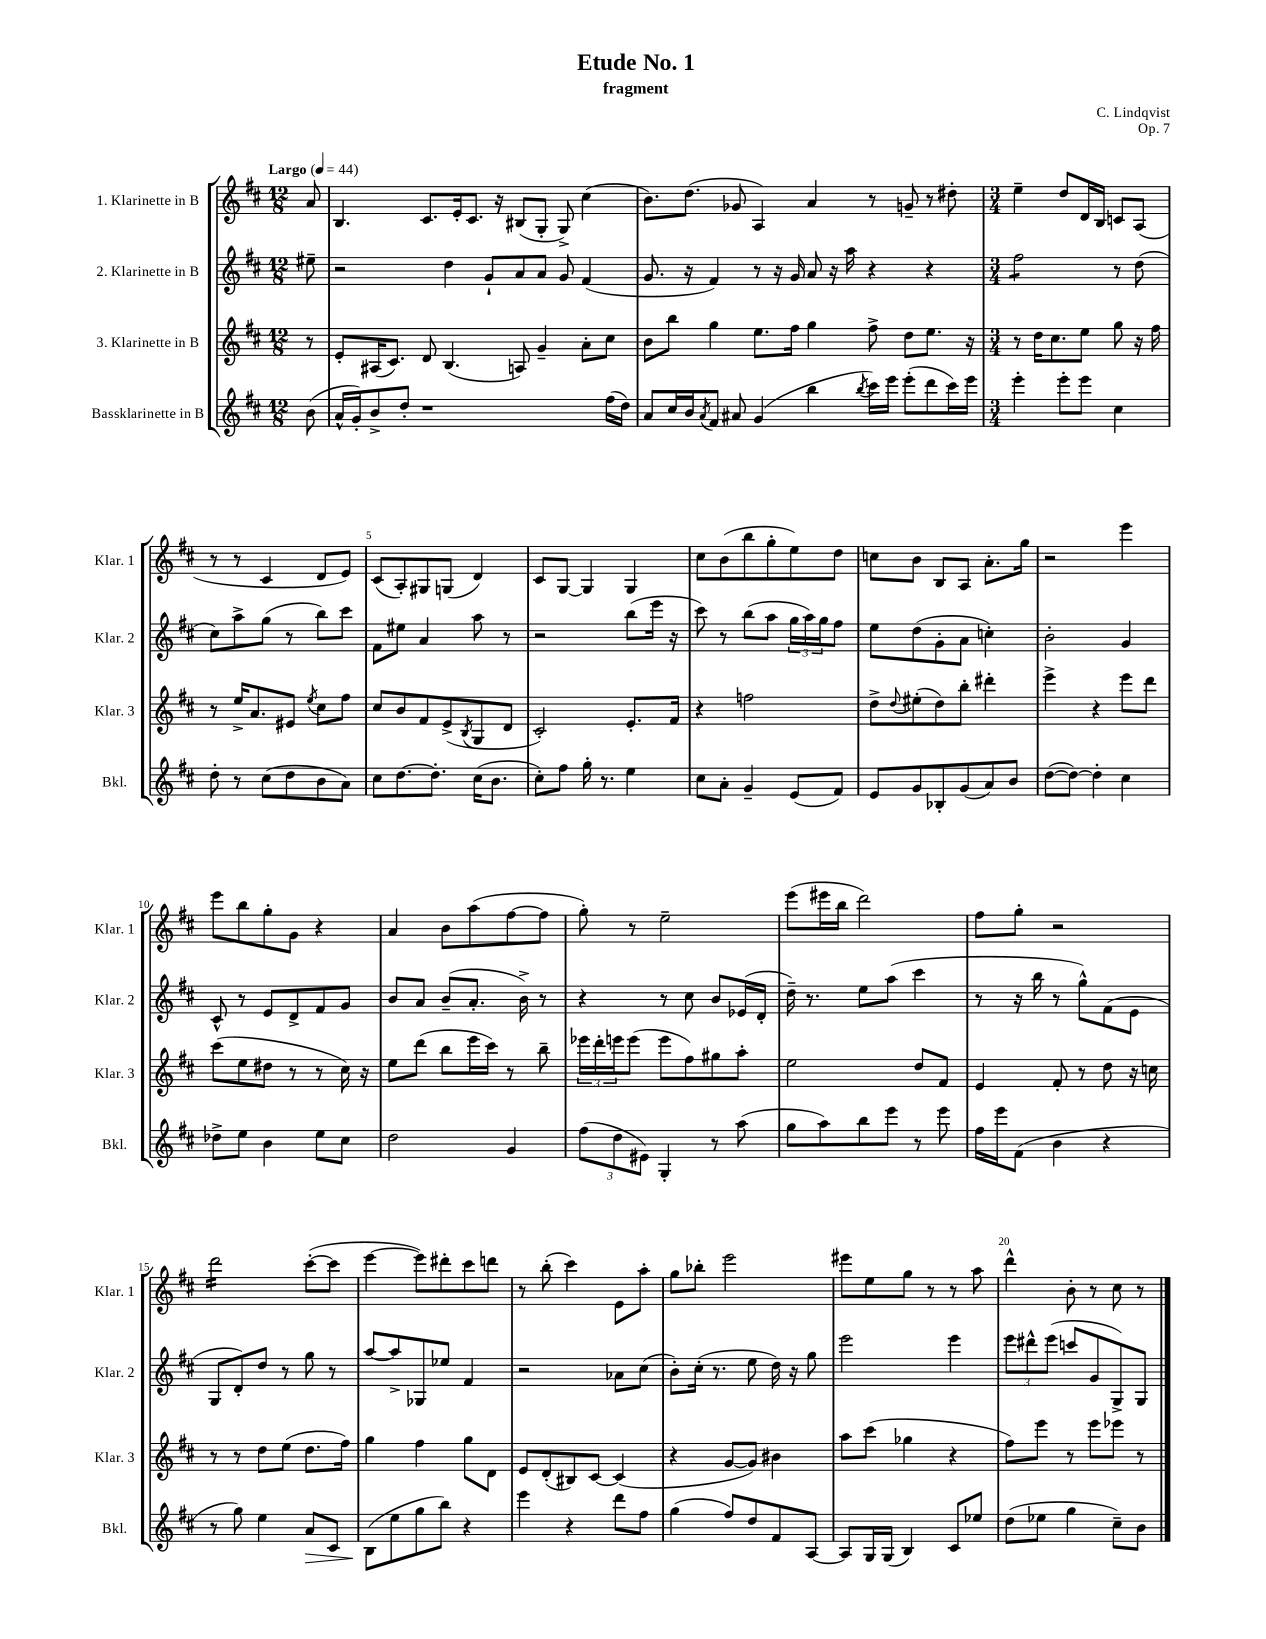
\header { title = "Etude No. 1" composer = "C. Lindqvist" subtitle = "fragment" opus = "Op. 7" }
<<
\new StaffGroup <<
\new Staff = "s0" \with { instrumentName = "1. Klarinette in B" shortInstrumentName = "Klar. 1" } {
    \clef treble \key d \major \numericTimeSignature \time 12/8 \partial 8 \tempo "Largo" 4 = 44
    a'8 |
    b4. cis'8. e'16-. cis'8. r16 bis8( g8-. g8->) cis''4( |
    b'8.) d''8.( ges'8 a4) a'4 r8 g'8-- r8 dis''8-. |
    \numericTimeSignature \time 3/4 e''4-- d''8 d'16 b16 c'8 a8( |
    r8 r8 cis'4 d'8 e'8) |
    cis'8( a8-.) gis8 g8( d'4) |
    cis'8 g8~ g4 g4 |
    cis''8 b'8( b''8 g''8-. e''8) d''8 |
    c''8 b'8 b8 a8 a'8.-. g''16 |
    r2 e'''4 |
    e'''8 b''8 g''8-. g'8 r4 |
    a'4 b'8 a''8( fis''8~ fis''8 |
    g''8-.) r8 e''2-- |
    e'''8( eis'''16 b''16 d'''2) |
    fis''8 g''8-. r2 |
    d'''2:16 cis'''8~-.( cis'''8 |
    e'''4~ e'''8) dis'''8-. cis'''8 d'''8 |
    r8 b''8-.( cis'''4) e'8 a''8-. |
    g''8 bes''8-. e'''2 |
    eis'''8 e''8 g''8 r8 r8 a''8 |
    d'''4-^ b'8-. r8 cis''8 r8 \bar "|." |
}
\new Staff = "s1" \with { instrumentName = "2. Klarinette in B" shortInstrumentName = "Klar. 2" } {
    \clef treble \key d \major \numericTimeSignature \time 12/8 \partial 8
    eis''8-- |
    r2 d''4 g'8-! a'8 a'8 g'8 fis'4( |
    g'8. r16 fis'4) r8 r16 g'16 a'8 r16 a''16 r4 r4 |
    \numericTimeSignature \time 3/4 fis''2:8 r8 d''8( |
    cis''8) a''8-> g''8( r8 b''8) cis'''8 |
    fis'8 eis''8 a'4 a''8 r8 |
    r2 b''8( e'''16 r16 |
    cis'''8) r8 b''8( a''8 \tuplet 3/2 { g''16 a''16) g''16 } fis''8 |
    e''8 d''8( g'8-. a'8 c''4-.) |
    b'2-. g'4 |
    cis'8-^ r8 e'8 d'8-> fis'8 g'8 |
    b'8 a'8 b'8--( a'8.-. b'16->) r8 |
    r4 r8 cis''8 b'8 ees'16( d'16-. |
    d''16--) r8. e''8 a''8( cis'''4 |
    r8 r16 b''16 r8 g''8-^) fis'8( e'8 |
    g8 d'8-.) d''8 r8 g''8 r8 |
    a''8~ a''8-> ges8 ees''8 fis'4 |
    r2 aes'8 cis''8( |
    b'8-.) cis''16-.( r8. e''8 d''16) r16 g''8 |
    e'''2 e'''4 |
    \tuplet 3/2 { e'''8 dis'''8-^ e'''8( } c'''8 g'8 g8->) g8 \bar "|." |
}
\new Staff = "s2" \with { instrumentName = "3. Klarinette in B" shortInstrumentName = "Klar. 3" } {
    \clef treble \key d \major \numericTimeSignature \time 12/8 \partial 8
    r8 |
    e'8-. ais16( cis'8.) d'8 b4.( a8) g'4-- a'8-. cis''8 |
    b'8 b''8 g''4 e''8. fis''16 g''4 fis''8-> d''8 e''8. r16 |
    \numericTimeSignature \time 3/4 r8 d''16 cis''8. e''8 g''8 r16 fis''16 |
    r8 e''16-> a'8. eis'8 \acciaccatura { e''8 } cis''8 fis''8 |
    cis''8 b'8 fis'8 e'8->( \acciaccatura { b8 } g8 d'8 |
    cis'2-.) e'8.-. fis'16 |
    r4 f''2 |
    d''8-> \appoggiatura { d''8 } eis''8-.( d''8) b''8-. dis'''4-. |
    e'''4-> r4 e'''8 d'''8 |
    cis'''8( e''8 dis''8 r8 r8 cis''16) r16 |
    e''8 d'''8( b''8 e'''16 cis'''16) r8 b''8-- |
    \tuplet 3/2 { ees'''16 d'''16-. e'''16 } e'''8( e'''8 fis''8) gis''8 a''8-. |
    e''2 d''8 fis'8 |
    e'4 fis'8-. r8 d''8 r16 c''16 |
    r8 r8 d''8 e''8( d''8. fis''16) |
    g''4 fis''4 g''8 d'8 |
    e'8 d'8-.( bis8) cis'8~ cis'4( |
    r4 g'8~ g'8) bis'4 |
    a''8 cis'''8( ges''4 r4 |
    fis''8) e'''8 r8 e'''8 ees'''8 r8 \bar "|." |
}
\new Staff = "s3" \with { instrumentName = "Bassklarinette in B" shortInstrumentName = "Bkl." } {
    \clef treble \key d \major \numericTimeSignature \time 12/8 \partial 8
    b'8( |
    a'16-^ g'16-.) b'8-> d''8-. r1 fis''16( d''16) |
    a'8 cis''16 b'16 \acciaccatura { a'8 } fis'8 ais'8 g'4( b''4 \acciaccatura { b''8 } cis'''16) e'''16 e'''8-.( d'''8 cis'''16) e'''16 |
    \numericTimeSignature \time 3/4 e'''4-. e'''8-. e'''8 cis''4 |
    d''8-. r8 cis''8( d''8 b'8 a'8) |
    cis''8 d''8.~ d''8.-. cis''16( b'8. |
    cis''8-.) fis''8 g''16-. r8. e''4 |
    cis''8 a'8-. g'4-- e'8( fis'8) |
    e'8 g'8 bes8-. g'8( a'8) b'8 |
    d''8~( d''8~) d''4-. cis''4 |
    des''8-> e''8 b'4 e''8 cis''8 |
    d''2 g'4 |
    \tuplet 3/2 { fis''8( d''8 eis'8) } g4-. r8 a''8( |
    g''8 a''8) b''8 e'''8 r8 e'''8 |
    fis''16 e'''16 fis'8( b'4 r4 |
    r8 g''8) e''4 a'8\> cis'8 |
    b8\!( e''8 g''8 b''8) r4 |
    e'''4 r4 d'''8 fis''8 |
    g''4( fis''8) d''8 fis'8 a8~ |
    a8 g16 g16( b4) cis'8 ees''8 |
    d''8( ees''8 g''4 cis''8--) b'8 \bar "|." |
}
>>
>>
\layout { \context { \Score \override BarNumber.break-visibility = ##(#f #t #t) barNumberVisibility = #(every-nth-bar-number-visible 5) } }
